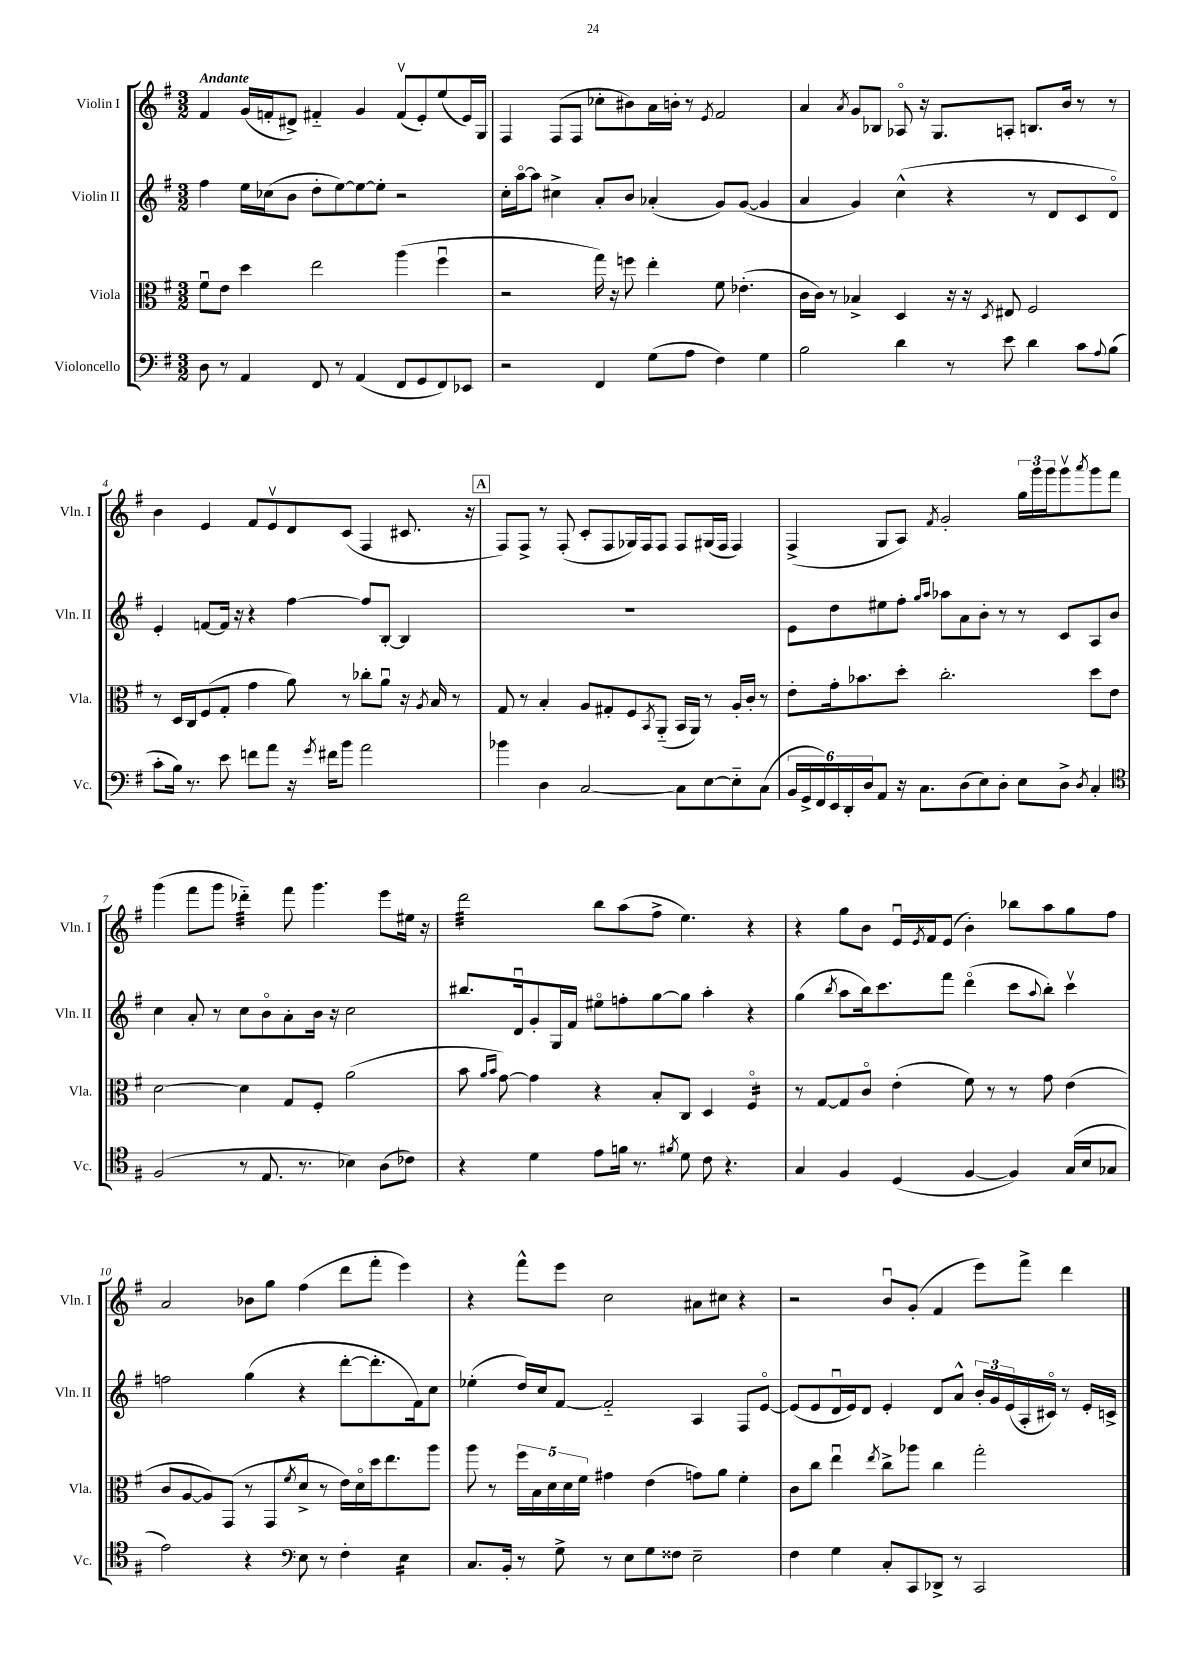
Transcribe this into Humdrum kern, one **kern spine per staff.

**kern	**kern	**kern	**kern
*staff4	*staff3	*staff2	*staff1
*clefF4	*clefC3	*clefG2	*clefG2
*k[f#]	*k[f#]	*k[f#]	*k[f#]
*M3/2	*M3/2	*M3/2	*M3/2
8D	8f#u	4ff#	4f#
8r	8e	.	.
4AA	4dd	16ee	(16g
.	.	(16cc-	16f'
.	.	8b	8d#^)
8FF#	2ee	8dd'	4f#'~
8r	.	[8ee)	.
(4AA	.	8ee_	4g
.	.	8ee']	.
8FF#	(4aa	2r	(8f#v
8GG	.	.	8e')
8FF#)	4ff#u	.	(8ee
8EE-	.	.	16e)
.	.	.	16G
=	=	=	=
2r	2r	16cc'	4F#
.	.	[16aao	.
.	.	8aa]	.
.	.	4cc#^	(8F#
.	.	.	8F#
4FF#	16gg)	8a'	8cc-'
.	16r	.	.
.	8ff	8b	8b#)
(8G	4ee'	(4a-'	16a
.	.	.	16b'
8A	.	.	8r
.	.	.	8qe
4F#)	8f#	8g)	2f#
.	(4.e-'	([8g	.
4G	.	4g]	.
=	=	=	=
2B	16c	4a	4a
.	16c)	.	.
.	8r	.	.
.	.	.	8qa
.	4B-^	4g)	8g
.	.	.	8B-
4d	4D	(4cc^^	8A-o
.	.	.	16r
.	.	.	8.G
8r	16r	4r	.
.	16r	.	.
.	8qD	.	.
8e	8E#	.	8A'
4d	2F#	8r	8.B
.	.	8d	.
.	.	.	16b
8c	.	8c	8r
8qqA	.	.	.
(8B	.	8do)	8r
=	=	=	=
8c'	8r	4e'	4b
16B)	16D	.	.
8.r	16C	.	.
.	(8F#	[8f	4e
8e	8G'	16f]	.
.	.	16r	.
8f	4g	4r	8f#
8a	.	.	8ev
16r	8a)	[4ff#	8d
8qg	.	.	.
16f#	.	.	.
8b	8r	.	(8c
2a	8cc-'	8ff#]	4F#
.	8au	[8B'	.
.	16r	4B]	8.c#
.	8qA	.	.
.	16B	.	.
.	8r	.	.
.	.	.	16r
=	=	=	=
4b-	8G	1.r	8F#)
.	8r	.	8F#^
4D	4B'	.	8r
.	.	.	(8F#'
[2C	8A	.	8c'
.	8G#'	.	8F#
.	8F#	.	16G-)
.	.	.	16F#
.	8qBB	.	.
.	(8AA'~	.	8F#
8C]	16BB	.	8F#
.	16AA)	.	.
[8E	8r	.	(16G#
.	.	.	16F#
8E'~]	16A'	.	4F#)
.	16c'	.	.
(8C	8r	.	.
=	=	=	=
24BB	8e'	8e	(4F#^
24GG^	.	.	.
24FF#)	.	.	.
24EE	16g'	8dd	.
24DD'	.	.	.
.	8.b-	.	.
24D	.	.	.
8AA	.	8ee#	8G
16r	8dd'	8ff#'	8A)
8.C	.	.	.
.	.	16qqgg	.
.	.	16qqaa	8qf#
.	2.cc'	8aa-	2g'
(8D	.	8a	.
8E)	.	8b'	.
8D'	.	8r	.
8E	.	8r	24gg
.	.	.	24ggg
.	.	.	24ggg
8D^	.	8c	8gggv
8qD	.	.	8qaaa
4C'	8dd	8A	8ggg
.	8e	8b	8fff#
=	=	=	=
*clefC4	*	*	*
(2F#	[2d	4cc	(4ggg
.	.	8a'	8fff#
.	.	8r	8ggg
8r	4d]	8cc	4ddd-'~)
8.E	.	8bo	.
.	8G	8a'	8fff#
8.r	.	.	.
.	8F#'	16b	4.ggg
.	.	16r	.
4B-)	(2a	2cc	.
(8A	.	.	8eee
8c-)	.	.	16ee#
.	.	.	16r
=	=	=	=
4r	8b	8.bb#	2ddd
.	16qqa	.	.
.	16qqb	.	.
.	[8g)	.	.
.	.	16du	.
4d	4g]	8g'	.
.	.	16G	.
.	.	16f#	.
8e	4r	8ee#o	8bb
16f	.	8ff'	(8aa
8.r	.	.	.
.	8B'	[8gg	8ff#^
8qf#	.	.	.
8d	8C	8gg]	4.ee)
8c	4D	4aa'	.
4.r	.	.	.
.	4F#o	4r	4r
=	=	=	=
4G	8r	(4gg	4r
.	[8G	.	.
.	.	8qbb	.
4F#	8G]	8aa	8gg
.	8co	16bb)	8b
.	.	8.ccc	.
(4D	(4e'	.	16eu
.	.	.	8qe
.	.	.	16f#
.	.	8fff#	(8e
[4F#	8f#)	(4dddo	4b')
.	8r	.	.
4F#])	8r	8ccc	8bb-
.	.	8qqaa	.
.	8g	8bb')	8aa
(16G	(4e	4cccv	8gg
16B	.	.	.
8G-	.	.	8ff#
=	=	=	=
2e)	8c	2ff	2a
.	[8A	.	.
.	8A])	.	.
.	(8GG	.	.
4r	8r	(4gg	8b-
.	8GG	.	8gg
*clefF4	*	*	*
.	8qf#	.	.
8E	8d^	4r	(4ff#
8r	8r	.	.
4F#'	16e)	[8ddd'	8ddd
.	16do	.	.
.	16dd	8.ddd']	8fff#'
.	8.ee	.	.
4E	.	.	4eee)
.	.	16f#)	.
.	8aa	8cc	.
=	=	=	=
8.C	8aa	(4ee-'	4r
.	8r	.	.
16BB'	.	.	.
8r	20ff#	16dd)	8fff#^^
.	20B	.	.
.	.	16cc	.
.	20d	.	.
8G^	.	[8f#	8eee
.	20d	.	.
.	20f#	.	.
8r	4g#	2f#'~]	2cc
8E	.	.	.
8G	(4e	.	.
8F##	.	.	.
2E~	8g)	4A	8a#
.	8a	.	8cc#
.	4f#'	8F#	4r
.	.	[8eo	.
=	=	=	=
4F#	8c	(8e]	2r
.	8cc	8e	.
4G	4eeu	16du	.
.	.	16e)	.
.	.	8d	.
.	8qee	.	.
8C'	8cc^	4e'	8bu
8CC	8aa-	.	(8g'
8DD-^	4cc	8d	4f#
8r	.	8a^^	.
2CC	2gg'	24b'	8eee)
.	.	24g	.
.	.	(24e	.
.	.	16A'	8fff#^
.	.	16c#o)	.
.	.	8r	4ddd
.	.	16e'	.
.	.	16c^	.
==	==	==	==
*-	*-	*-	*-
